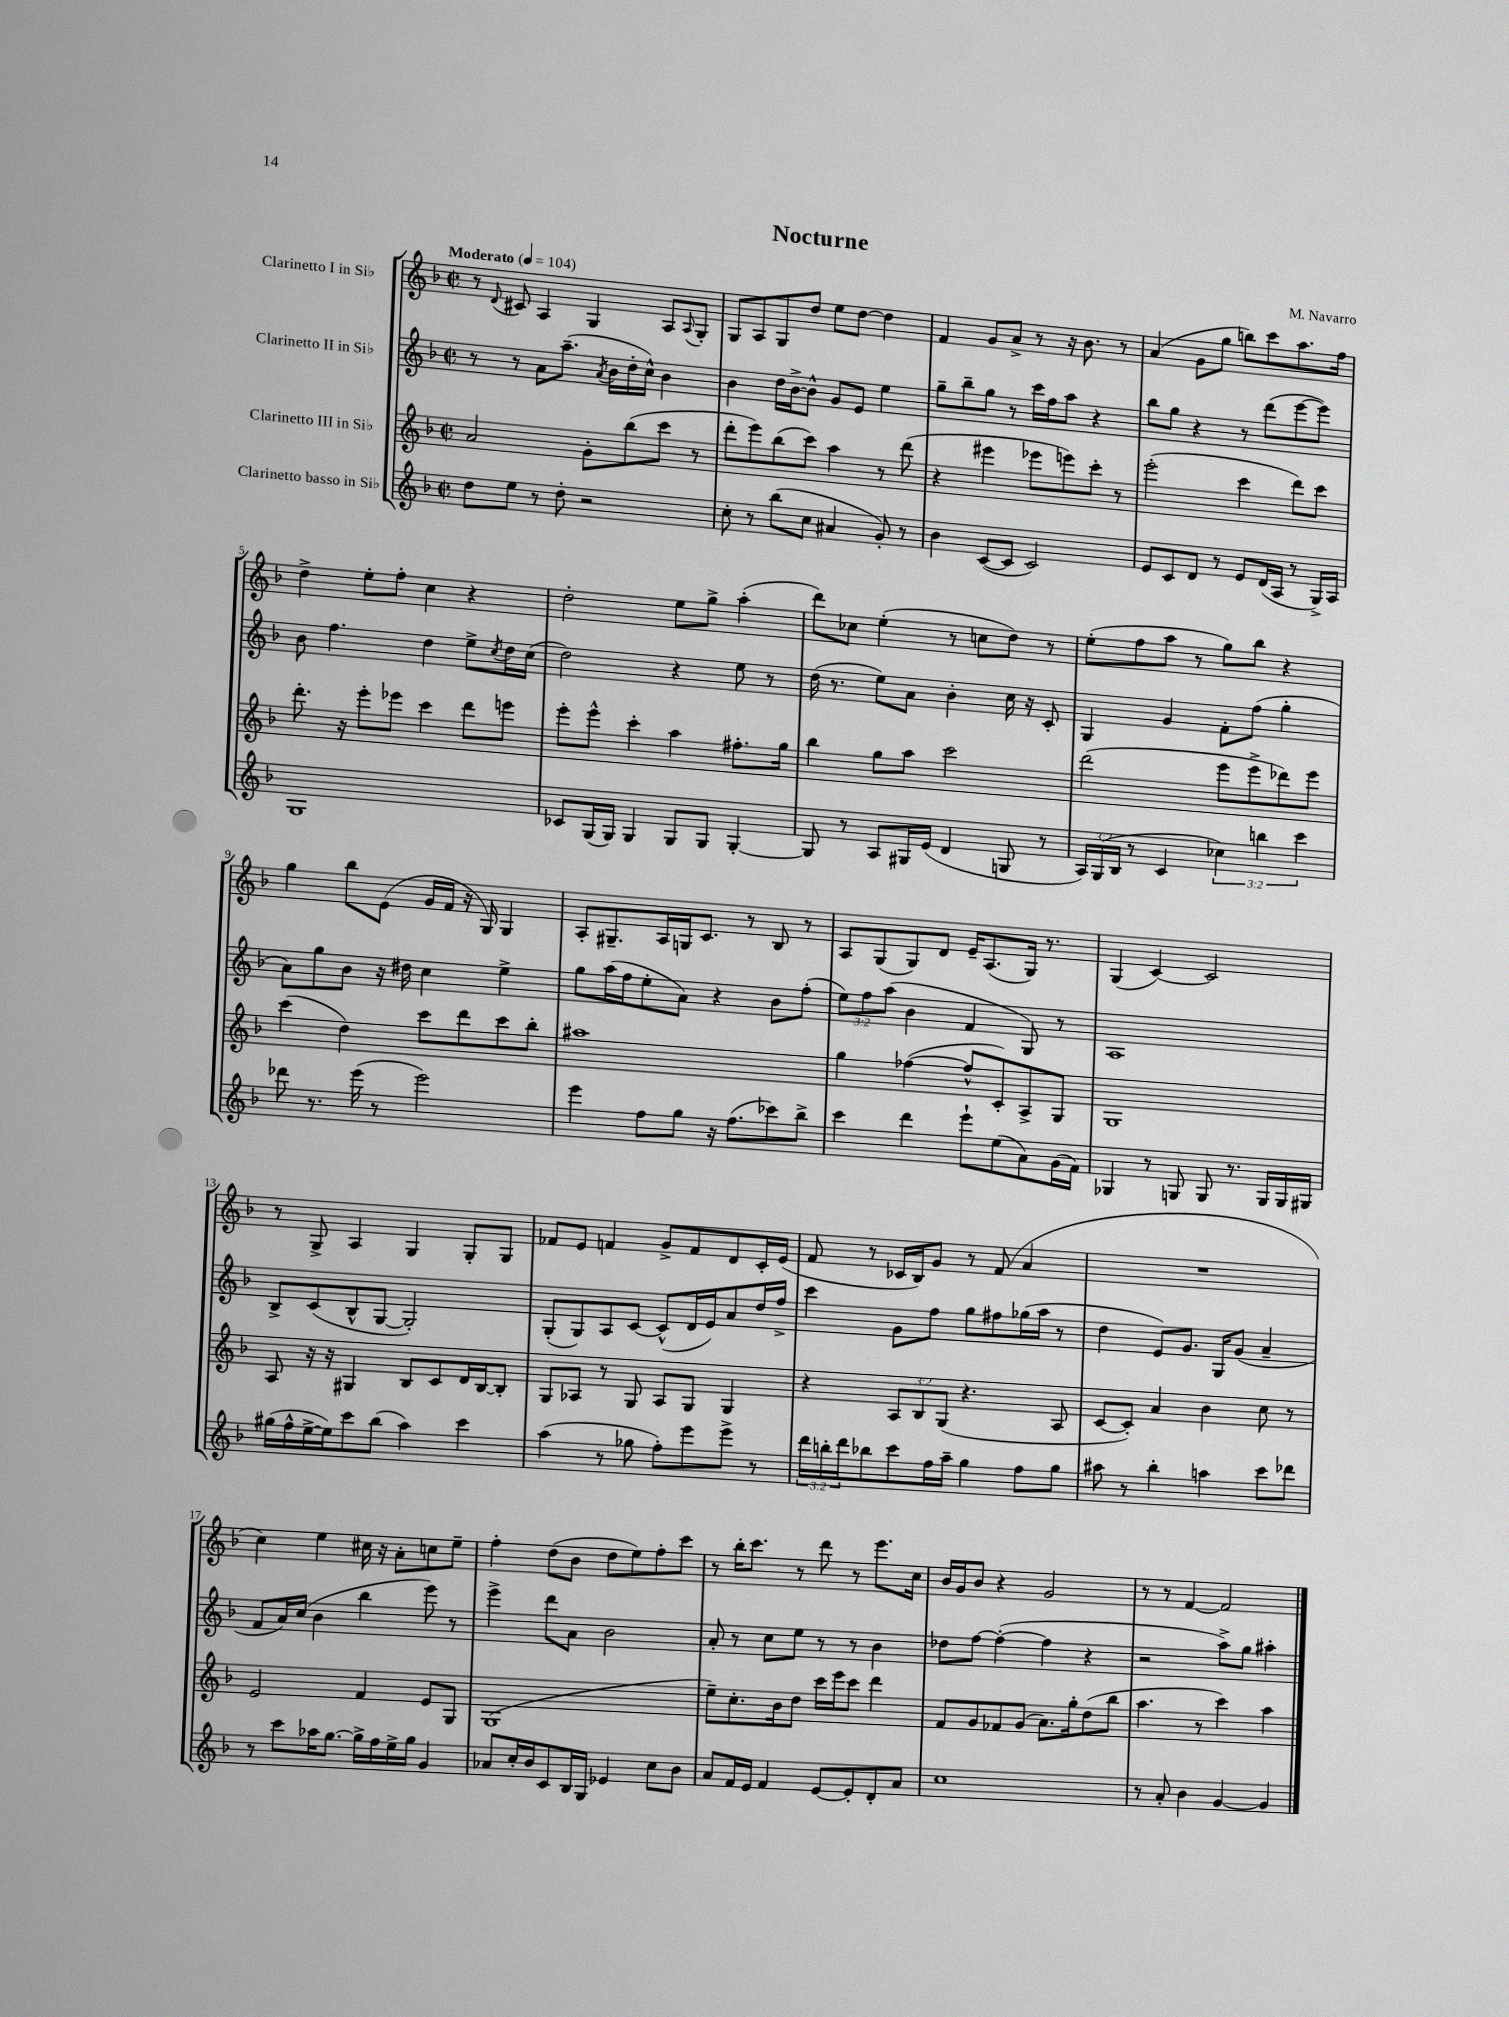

**kern	**kern	**kern	**kern
*part4	*part3	*part2	*part1
*staff4	*staff3	*staff2	*staff1
*I"Clarinetto basso in Si♭	*I"Clarinetto III in Si♭	*I"Clarinetto II in Si♭	*I"Clarinetto I in Si♭
*clefG2	*clefG2	*clefG2	*clefG2
*k[b-]	*k[b-]	*k[b-]	*k[b-]
*M2/2	*M2/2	*M2/2	*M2/2
*met(c|)	*met(c|)	*met(c|)	*met(c|)
*MM104	*MM104	*MM104	*MM104
=1	=1	=1	=1
!	!	!	!LO:TX:a:B:t=Moderato
8dd\L	2a/	8r	8r
.	.	.	8qqd/
8ee\J	.	8r	8c#X/
8r	.	8a\L	4A/
8dd'\	.	(8.aa~\J	.
2r	8g'\L	.	4G/
.	.	8qa/	.
.	.	16b-\LL	.
.	(8bb-\	16dd'\	.
.	.	16cc^^\JJ)	.
.	8ccc\J	4b-\	8A/L
.	.	.	8qqA/
.	8r	.	8G'/J
=2	=2	=2	=2
8cc'\	8ddd'\L	4b-\	8G/L
8r	8eee\)	.	8A/
(8bb-\L	(8bb-\	16dd\LL	8G/
.	.	[16b-^\J	.
8cc\J	8ccc\J)	8b-^^\J]	8dd/J
4a#X/	4aa\	8g/L	8ee\L
.	.	8e/J	[8dd\J
8g'/)	8r	4ee\	4dd\]
8r	(8ddd\	.	.
=3	=3	=3	=3
4b-\	4r	8gg~\L	4f/
.	.	8bb-~\	.
([8c/L	4eee#X\	8gg\J	8g/L
8c/J]	.	8r	8a^/J
2c/)	8eee-X\L	16ccc\LL	8r
.	.	16ff\J	.
.	8eeen\)	8aa\J	16r
.	.	.	8.b-\
.	8ccc'\J	4r	.
.	8r	.	8r
=4	=4	=4	=4
8e/L	(2eee'\	8bb-\L	(4a/
8c/	.	8gg\J	.
8d/J	.	4r	8g\L
8r	.	.	8gg\J
8e/L	4ccc\	8r	8bbn\L)
(16d/L	.	(8ddd\L	8ccc\
16A/JJ	.	.	.
8r	8ddd\L)	[8eee\	8.aa\
16G^/LL)	8ccc\J	8eee\J])	.
16A/JJ	.	.	16ff\Jk
!!LO:LB:g=z
=5	=5	=5	=5
1G	8.ddd'\	8b-\	4dd^\
.	.	4.ff\	.
.	16r	.	.
.	8eee'\L	.	8ee'\L
.	8eee-X\J	.	8ff'\J
.	4ccc\	4dd\	4cc\
.	8ddd\L	8ee^\L	4r
.	.	8qcc/	.
.	8eeen\J	16dd\L	.
.	.	(16cc\JJ	.
=6	=6	=6	=6
8c-X/L	8eee'\L	2dd\)	2dd'\
(16G/L	8eee^^\J	.	.
16G/JJ)	.	.	.
4G/	4ccc'\	.	.
8G/L	4aa\	4r	8ee\L
8G/J	.	.	8gg^\J
[4G'/	8.ff#X'\L	8ee\	(4aa'\
.	.	8r	.
.	16gg\Jk	.	.
=7	=7	=7	=7
8G/]	4bb-\	(16dd\	8ddd\L)
.	.	8.r	.
8r	.	.	8cc-X\J
8A/L	8gg\L	8ee\L)	(4ee'\
16G#X/L	8aa\J	8a\J	.
(16e/JJ	.	.	.
4d/	2ccc\	4b-'\	8r
.	.	.	8ccn\L
8Gn/	.	16cc\	8dd\J)
.	.	16r	.
8r	.	8c'/	8r
=8	=8	=8	=8
24A/LL)	(2ddd\	4G/	(8ee'\L
(24G/	.	.	.
24B-/JJ	.	.	.
8r	.	.	8ff\
4c/	.	4g/	8aa\J
.	.	.	8r
6cc-X\)	8eee\L	8f'\L	8gg\L)
.	8eee^\	(8ff\J	8bb-\J
6bbn\	.	.	.
.	8ddd-X\)	4gg'\	4r
6ccc\	.	.	.
.	8eee\J	.	.
!!LO:LB:g=z
=9	=9	=9	=9
8ddd-X\	(4ccc\	8a\L)	4gg\
8.r	.	8gg\	.
.	4dd\)	8b-\J	8bb-\L
(16eee\	.	.	.
8r	.	16r	(8e\J
.	.	16dd#X\	.
2eee\)	8ccc\L	4cc\	16g/LL
.	.	.	16f/JJ
.	8ddd\	.	16r
.	.	.	16G/)
.	8ccc\	4ee^\	4G/
.	8bb-'\J	.	.
=10	=10	=10	=10
4eee\	1aa#X	8gg\L	8A'/L
.	.	(16aa\L	8.G#X~/
.	.	16ff\J	.
8ff\L	.	8ee'\	.
.	.	.	16A/L
8gg\J	.	8a\J)	16Gn/J
.	.	.	8.c/J
16r	.	4r	.
(8.ff\L	.	.	.
.	.	.	8r
8ccc-X\)	.	8b-\L	8B-/
8bb-^\J	.	(8ff'\J	8r
=11	=11	=11	=11
4ccc\	4gg\	12ee\L)	8A/L
.	.	12ff\	.
.	.	.	(8G/
.	.	(12aa\J	.
4ddd\	([4ff-X\	4b-\	8G/)
.	.	.	8d/J
8eee`\L	8ff-^^/L]	4f/	16e~/KL
.	.	.	(8.A/
(8ee\	8c'/)	.	.
8a\)	8A^/	8G/)	16G/Jk)
.	.	.	8.r
(16g\L	8G/J	8r	.
16f\JJ)	.	.	.
=12	=12	=12	=12
4G-X/	1G	1A	(4G/
8r	.	.	[4c/)
8Gn/	.	.	.
8G/	.	.	2c/]
8.r	.	.	.
16G/LL	.	.	.
16G/	.	.	.
16G#X/JJ	.	.	.
!!LO:LB:g=z
=13	=13	=13	=13
(16gg#X\LL	8A/	8B-^/L	8r
16ff^^\	.	.	.
[16ee^\	16r	(8c/	8G^/
16ee\J])	16r	.	.
8ccc\	4G#X/	8B-^^/	4A/
(8bb-\J	.	[8G/J	.
4aa\)	8B-/L	2G'/])	4G/
.	8c/	.	.
4ccc\	16d/L	.	8G'/L
.	[16B-/J	.	.
.	8B-'/J]	.	8G/J
=14	=14	=14	=14
(4aa\	8G/L	(8G'/L	8f-X/L
.	8A-X/J	8G/)	8e/J
8r	8r	8A/	4fn/
8gg-X\	8G/	[8c/J	.
8ff'\L)	8A-/L	(8c^^/L]	8g^/L
8eee\	8G/J	16d/L	8f/
.	.	16e/J)	.
8eee^\J	4G/	8a/	8d/
8r	.	16dd/L	16c'/L
.	.	16ff^/JJ	(16e/JJ
=15	=15	=15	=15
24ddd\LL	4r	4ccc\	8f/
24bbn'\	.	.	.
24ddd\J	.	.	.
8bb-X\	.	.	8r
8ccc\	12A/L	8g\L	16c-X/LL
.	.	.	16B-/J)
.	12B-/	.	.
16ff\L	.	8ff\J	8g/J
.	(12G/J	.	.
16aa~\JJ	.	.	.
4gg\	4.r	8gg\L	8r
.	.	8ff#X\	(8f/
8ff\L	.	(16gg-X\L	4a/
.	.	16aa\JJ	.
8gg\J	8A/	8r	.
=16	=16	=16	=16
8aa#X\	[8c/L	4dd\	1r
8r	8c'/J])	.	.
4bb-'\	4a/	8e/L)	.
.	.	8.g/J	.
4aan\	4b-\	.	.
.	.	16G/KL	.
.	.	(8g/J	.
8ccc\L	8cc\	4a~/	.
8ddd-X\J	8r	.	.
!!LO:LB:g=z
=17	=17	=17	=17
8r	2e/	8f/L	4cc\)
8ccc\L	.	16a/L)	.
.	.	(16cc/JJ	.
16aa-X\K	.	4b-\	4ee\
[8.gg\J	.	.	.
16gg^\LL]	4f/	4bb-\	16cc#X\
16ff\	.	.	16r
16ee^\	.	.	8a'\L
16gg\JJ	.	.	.
4g/	8e/L	8eee\)	8ccn\
.	8G/J	8r	8ee~\J
=18	=18	=18	=18
8a-X/L	(1G	4eee^\	4ff'\
16cc'/L	.	.	.
16b-/J	.	.	.
8c/	.	8ddd\L	(8dd\L
16B-/L	.	8a\J	8b-\J
16G/JJ	.	.	.
4e-X/	.	2b-\	8dd\L
.	.	.	8ee\)
8cc\L	.	.	8ff'\
8b-\J	.	.	8ccc\J
=19	=19	=19	=19
8a/L	8ee~\L)	8a'/	8r
16f/L	8.cc'\	8r	16bb-'\KL
16e/JJ	.	.	8.ccc\J
4f/	.	8cc\L	.
.	16b-\k	.	.
.	8dd\J	8ee\J	8r
[8e/L	16ccc\LL	8r	8ddd\
.	16eee\J	.	.
8e'/]	8ccc\J	8r	8r
8d'/	4ddd\	4b-\	8.eee\L
8a/J	.	.	.
.	.	.	16cc\Jk
=20	=20	=20	=20
1cc	8f/L	8dd-X\L	16b-/LL
.	.	.	16g/J
.	8g/	[8ff\J	8b-/J
.	8f-X/	(4ff'\_	4r
.	(8g/J	.	.
.	8.a\L)	4ff\]	2g/
.	16gg'\k	.	.
.	(8dd\	4r	.
.	8bb-\J	.	.
=21	=21	=21	=21
8r	4.aa\	2r	8r
8a'/	.	.	8r
4b-\	.	.	[4f/
.	8r	.	.
[4g/	4ccc\)	8aa^\L)	2f/]
.	.	8gg\J	.
4g/]	4aa\	4aa#X'\	.
==	==	==	==
*-	*-	*-	*-
